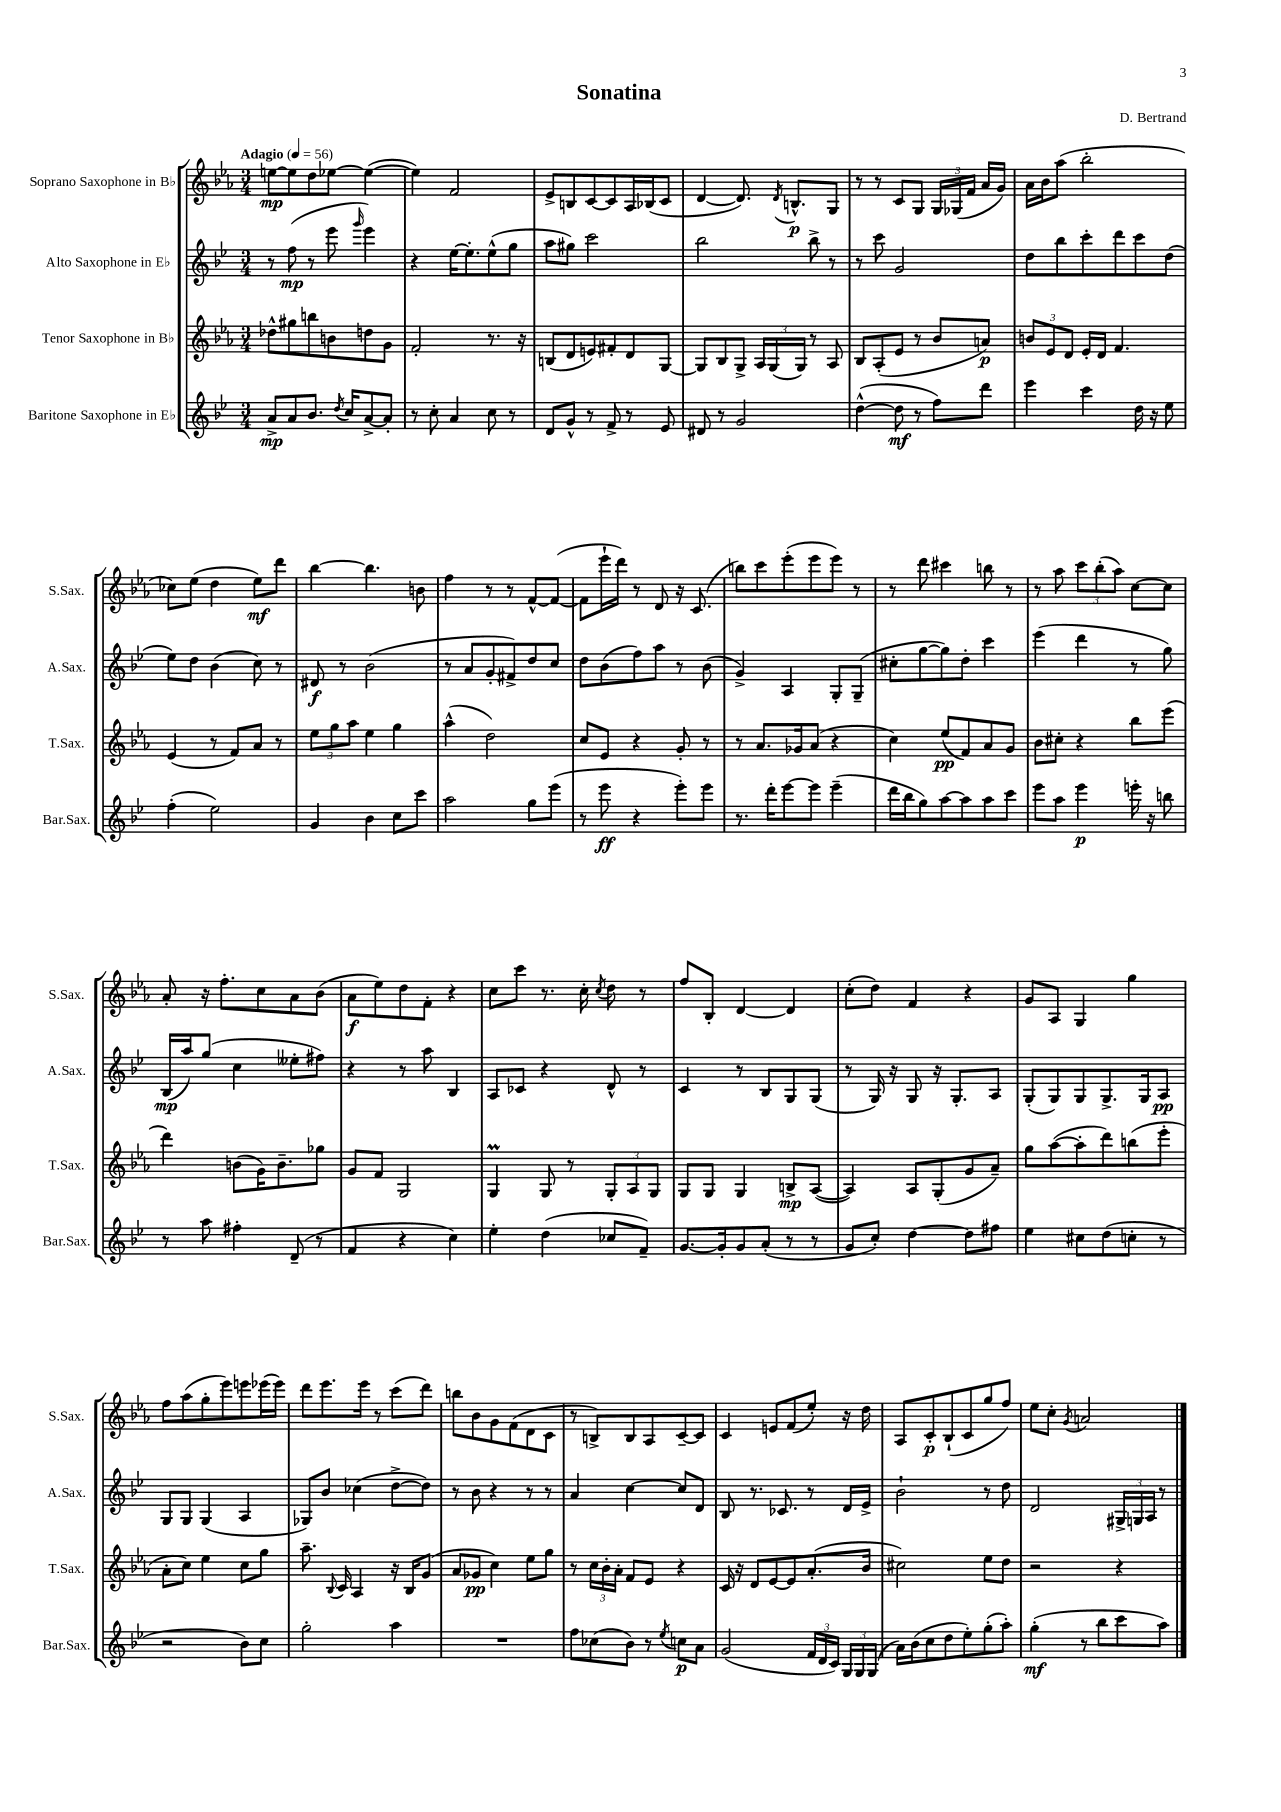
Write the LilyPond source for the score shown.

\header { title = "Sonatina" composer = "D. Bertrand" }
<<
\new StaffGroup <<
\new Staff = "s0" \with { instrumentName = "Soprano Saxophone in Bb" shortInstrumentName = "S.Sax." } {
    \clef treble \key ees \major \numericTimeSignature \time 3/4 \tempo "Adagio" 4 = 56
    \autoBeamOff e''8[~\mp e''8 d''8 ees''8]~ ees''4~( |
    ees''4) f'2 |
    ees'8[-> b8 c'8~ c'8 aes16 bes16( c'8] |
    d'4~ d'8.) \acciaccatura { d'8 } b8.[-^\p g8] |
    r8 r8 c'8[ g8] \tuplet 3/2 { g16[ ges16( f'16] } aes'16[ g'16]) |
    aes'16[ bes'16 aes''8]( bes''2-. |
    ces''8[) ees''8]( d''4 ees''8[\mf) d'''8] |
    bes''4~ bes''4. b'8 |
    f''4 r8 r8 f'8[~-^ f'8]~( |
    f'8[ ees'''16-! d'''16]) r8 d'8 r16 c'8.( |
    b''8[) c'''8 ees'''8-.( ees'''8 ees'''8]) r8 |
    r8 d'''8 cis'''4 b''8 r8 |
    r8 aes''8 \tuplet 3/2 { c'''8[ bes''8-.( aes''8]) } c''8[~ c''8] |
    aes'8-. r16 f''8.[-. c''8 aes'8 bes'8]( |
    aes'8[\f ees''8) d''8 f'8]-. r4 |
    c''8[ c'''8] r8. c''16-. \acciaccatura { c''8 } d''8 r8 |
    f''8[ bes8]-. d'4~ d'4 |
    c''8[-.( d''8]) f'4 r4 |
    g'8[ aes8] g4 g''4 |
    f''8[ aes''8( g''8-. ees'''8) e'''8 ees'''16( ees'''16]) |
    d'''8[ ees'''8. ees'''16] r8 c'''8[( d'''8]) |
    b''8[ bes'8 g'8 f'8( d'8 c'8] |
    r8 b8[->) b8 aes8 c'8~-- c'8] |
    c'4 e'8[ f'8( ees''8]-.) r16 d''16 |
    aes8[ c'8-.\p bes8-!( c'8 g''8 f''8]) |
    ees''8[ c''8]-. \acciaccatura { g'8 } a'2 \bar "|." |
}
\new Staff = "s1" \with { instrumentName = "Alto Saxophone in Eb" shortInstrumentName = "A.Sax." } {
    \clef treble \key bes \major \numericTimeSignature \time 3/4
    \autoBeamOff r8 f''8\mp( r8 ees'''8 \grace { g'''16 } ees'''4) |
    r4 ees''16[~ ees''8.-. ees''8-^( g''8] |
    a''8[ gis''8]) c'''2 |
    bes''2 bes''8-> r8 |
    r8 c'''8 g'2 |
    d''8[ bes''8 c'''8-. d'''8 c'''8 d''8]( |
    ees''8[) d''8] bes'4( c''8) r8 |
    dis'8\f r8 bes'2( |
    r8 a'8[ g'8-. fis'8->) d''8 c''8] |
    d''8[ bes'8( f''8) a''8] r8 bes'8( |
    g'4->) a4 g8[-. g8]--( |
    cis''8[-. g''8~ g''8) d''8]-. c'''4 |
    ees'''4( d'''4 r8 g''8) |
    bes16[\mp( a''16) g''8]( c''4 eeses''8[-. fis''8]) |
    r4 r8 a''8 bes4 |
    a8[ ces'8] r4 d'8-^ r8 |
    c'4 r8 bes8[ g8 g8]( |
    r8 g16) r16 g8 r16 g8.[-. a8] |
    g8[-.( g8) g8 g8.-> g16 a8]\pp |
    g8[ g8] g4( a4 |
    ges8[) bes'8] ces''4( d''8[~-> d''8]) |
    r8 bes'8 r4 r8 r8 |
    a'4 c''4~ c''8[ d'8] |
    bes8 r8. ces'8. r8 d'16[ ees'16]-> |
    bes'2-! r8 d''8 |
    d'2 \tuplet 3/2 { gis16[-> g16 a16] } r8 \bar "|." |
}
\new Staff = "s2" \with { instrumentName = "Tenor Saxophone in Bb" shortInstrumentName = "T.Sax." } {
    \clef treble \key ees \major \numericTimeSignature \time 3/4
    \autoBeamOff des''8[-^ gis''8 b''8 b'8 d''8 g'8] |
    f'2-. r8. r16 |
    b8[( d'8 e'8) fis'8-. d'8 g8]~ |
    g8[ bes8 g8]-> \tuplet 3/2 { aes16[ g16( g16]) } r8 aes8 |
    bes8[ aes8-.( ees'8] r8 bes'8[ a'8]\p) |
    \tuplet 3/2 { b'8[ ees'8 d'8] } ees'16[-. d'16] f'4. |
    ees'4( r8 f'8[) aes'8] r8 |
    \tuplet 3/2 { ees''8[ g''8 aes''8] } ees''4 g''4 |
    aes''4-^( d''2) |
    c''8[ ees'8] r4 g'8-. r8 |
    r8 aes'8.[ ges'16 aes'8]( r4 |
    c''4) ees''8[\pp( f'8) aes'8 g'8] |
    bes'8[ cis''8]-. r4 bes''8[ ees'''8]( |
    d'''4) b'8[( g'16) b'8.-- ges''8] |
    g'8[ f'8] g2 |
    g4\prall g8 r8 \tuplet 3/2 { g8[-. aes8 g8] } |
    g8[ g8] g4 b8[->\mp aes8]~( |
    aes4) aes8[ g8-.( g'8 aes'8]--) |
    g''8[ aes''8~( aes''8-. d'''8) b''8( ees'''8]-. |
    aes'8[-. c''8]) ees''4 c''8[ g''8] |
    aes''8.-- \appoggiatura { bes8 } c'16 aes4 r16 bes16[ g'8]( |
    aes'8[ ges'8]\pp c''4) ees''8[ g''8] |
    r8 \tuplet 3/2 { c''16[ bes'16-. aes'16]-. } f'8[ ees'8] r4 |
    c'16 r16 d'8[ ees'8~ ees'8 aes'8.-.( bes'16] |
    cis''2) ees''8[ d''8] |
    r2 r4 \bar "|." |
}
\new Staff = "s3" \with { instrumentName = "Baritone Saxophone in Eb" shortInstrumentName = "Bar.Sax." } {
    \clef treble \key bes \major \numericTimeSignature \time 3/4
    \autoBeamOff a'8[->\mp a'8 bes'8.] \acciaccatura { d''8 } c''16[ a'8~-> a'8]-. |
    r8 c''8-. a'4 c''8 r8 |
    d'8[ g'8]-^ r8 f'8-> r8 ees'8 |
    dis'8 r8 g'2 |
    d''4~-^( d''8\mf r8 f''8[) d'''8] |
    ees'''4 c'''4 d''16 r16 ees''8 |
    f''4-.( ees''2) |
    g'4 bes'4 c''8[ c'''8] |
    a''2 g''8[ ees'''8]( |
    r8 ees'''8\ff r4 ees'''8[-.) ees'''8] |
    r8. d'''16[-. ees'''8~ ees'''8] ees'''4--( |
    d'''16[ bes''16 g''8) a''8~ a''8 a''8 c'''8] |
    ees'''8[ a''8] ees'''4\p e'''16-. r16 b''8 |
    r8 a''8 fis''4-. d'8--( r8 |
    f'4 r4 c''4) |
    ees''4-. d''4( ces''8[ f'8]--) |
    g'8.[~ g'16-. g'8 a'8]-.( r8 r8 |
    g'8[ c''8]-.) d''4~ d''8[ fis''8] |
    ees''4 cis''8[ d''8( c''8]-. r8 |
    r2 bes'8[) c''8] |
    g''2-. a''4 |
    R2. |
    f''8[ ces''8( bes'8]) r8 \acciaccatura { ees''8 } c''8[\p a'8] |
    g'2( \tuplet 3/2 { f'16[ d'16 c'16]) } \tuplet 3/2 { g16[ g16 g16]( } |
    a'16[) bes'16( c''8 d''8 ees''8-.) g''8-.( a''8]-.) |
    g''4-.\mf( r8 bes''8[ c'''8 a''8]) \bar "|." |
}
>>
>>
\layout { \context { \Score \remove "Bar_number_engraver" } }
